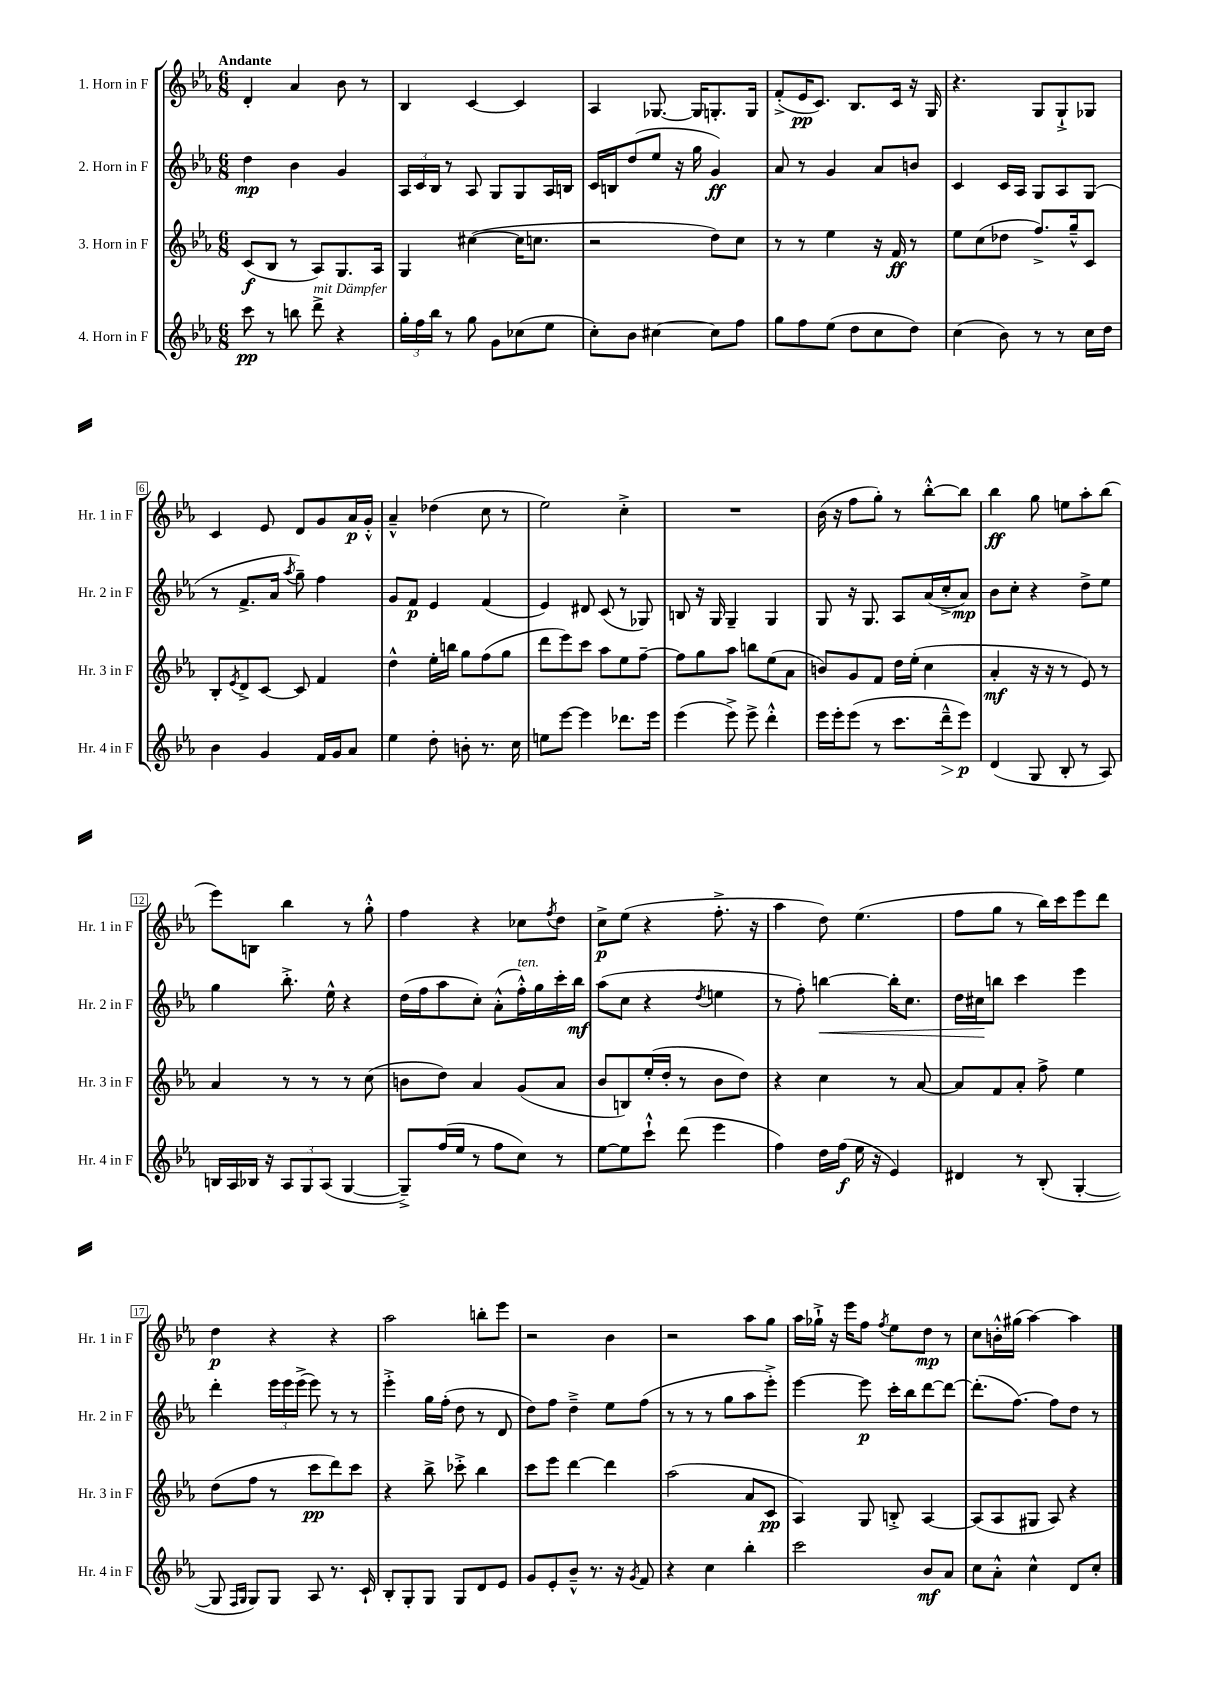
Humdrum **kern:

**kern	**kern	**kern	**kern
*staff4	*staff3	*staff2	*staff1
*clefG2	*clefG2	*clefG2	*clefG2
*k[b-e-a-]	*k[b-e-a-]	*k[b-e-a-]	*k[b-e-a-]
*M6/8	*M6/8	*M6/8	*M6/8
8ccc\	(8c/L	4dd\	4d'/
8r	8B-/J	.	.
8bb\	8r	4b-\	4a-/
8ddd^\	8A-/L)	.	.
4r	8.G/	4g/	8b-\
.	.	.	8r
.	16A-/Jk	.	.
=	=	=	=
24gg'\LL	4G/	24A-/LL	4B-/
24ff\	.	24c/	.
24bb-\JJ	.	24B-/JJ	.
8r	.	8r	.
8gg\	([4cc#\	8A-/	[4c/
8g\L	.	8G/L	.
(8cc-\	16cc#\]LK	8G/	4c/]
.	8.cc\J	.	.
8ee-\J	.	16A-/L	.
.	.	16B/JJ	.
=	=	=	=
8cc'\L)	2r	16c/LL	4A-/
.	.	16B/J	.
8b-\J	.	(8dd/	.
[4cc#\	.	8ee-/J	[8.G-/
.	.	16r	.
.	.	16gg\	16G-/]LK
8cc#\]L	8dd\L)	4g/)	8.G'/
8ff\J	8cc\J	.	.
.	.	.	16G/Jk
=	=	=	=
8gg\L	8r	8a-/	(8f'^/L
8ff\	8r	8r	16e-/K
.	.	.	8.c/J)
(8ee-\J	4ee-\	4g/	.
8dd\L	.	.	8.B-/L
8cc\	16r	8a-/L	.
.	16f/	.	16c/Jk
8dd\J)	8r	8b/J	16r
.	.	.	16G/
=	=	=	=
(4cc\	8ee-\L	4c/	4.r
.	(8cc\	.	.
8b-\)	8dd-\J	16c/LL	.
.	.	16A-/JJ	.
8r	8.ff^/L)	8G/L	8G/L
8r	.	8A-/	8G`^/
.	16gg~^^/k	.	.
16cc\LL	8c/J	(8G/J	8G-/J
16dd\JJ	.	.	.
=	=	=	=
4b-\	8B-'/L	8r	4c/
.	8qe-/	.	.
.	8d^/	8.f^/L	.
4g/	[8c/J	.	8e-/
.	.	16a-/Jk	.
.	.	8qaa-/	.
.	8c/]	8gg~\)	8d/L
16f/LL	4f/	4ff\	8g/
16g/J	.	.	.
8a-/J	.	.	16a-/L
.	.	.	16g'^^/JJ
=	=	=	=
4ee-\	4dd^^\	8g/L	4a-~^^/
.	.	8f/J	.
8dd'\	16ee-'\LL	4e-/	(4dd-\
.	16bb\JJ	.	.
8b'\	8gg\L	.	.
8.r	(8ff\	(4f/	8cc\
.	8gg\J	.	8r
16cc\	.	.	.
=	=	=	=
8ee\L	8ddd\L	4e-/)	2ee-\)
[8eee-\J	8eee-\)	.	.
4eee-\]	8ccc\J	8d#/	.
.	8aa-\L	(8c/	.
8.ddd-\L	8ee-\	8r	4cc'^\
.	[8ff~\J	8G-/)	.
16eee-\Jk	.	.	.
=	=	=	=
(4eee-\	8ff\]L	8B/	2.r
.	8gg\	16r	.
.	.	16G/	.
8eee-^\)	8aa-\J	4G~/	.
8eee-^\	8bb\L	.	.
4ddd'^^\	(8ee-\	4G/	.
.	8a-\J	.	.
=	=	=	=
16eee-\LL	8b/L)	8G/	(16b-\
16eee-'\J	.	.	16r
(8eee-\J	8g/	16r	8ff\L
.	.	8.G/	.
8r	8f/J	.	8gg'\J)
8.ccc\L	16dd\LL	8A-/L	8r
.	(16ee-'\JJ	.	.
.	4cc\	(16a-/L	[8bb-'^^\L
16ddd~^^\k	.	16cc'^/J	.
8eee-\J)	.	8a-/J)	8bb-\]J
=	=	=	=
(4d/	4a-'/	8b-\L	4bb-\
.	.	8cc'\J	.
8G/	16r	4r	8gg\
.	16r	.	.
8B-'/	8r	.	8ee\L
8r	8e-/)	8dd^\L	8aa-'\
8A-/)	8r	8ee-\J	(8bb-\J
=	=	=	=
16B/LL	4a-/	4gg\	8eee-\L)
16A-/	.	.	.
16B-/JJ	.	.	8B\J
16r	.	.	.
12A-/L	8r	8.bb-'^\	4bb-\
12G/	.	.	.
.	8r	.	.
(12A-/J	.	.	.
.	.	16ee-^^\	.
[4G/	8r	4r	8r
.	(8cc\	.	8gg'^^\
=	=	=	=
8G~^/]L)	8b\L	(16dd\LL	4ff\
.	.	16ff\J	.
(16ff/L	8dd\J)	8aa-\	.
16ee-/JJ	.	.	.
8r	4a-/	8cc'\J)	4r
8ff\L	.	(8a-'^^\L	.
8cc\J)	(8g/L	16ff'^^\L)	8cc-\L
.	.	16gg\	.
.	.	.	8qff/
8r	8a-/J	16ccc'\	8dd\J
.	.	16bb-\JJ	.
=	=	=	=
[8ee-\L	8b-/L	(8aa-\L	8cc^\L
8ee-\]	8B/)	8cc\J	(8ee-\J
8ccc`^^\J	(16ee-'/L	4r	4r
.	16dd'/JJ	.	.
(8ddd\	8r	.	.
.	.	8qdd/	.
4eee-\	8b-\L	4ee\	8.ff'^\
.	8dd\J)	.	.
.	.	.	16r
=	=	=	=
4ff\)	4r	8r	4aa-\
.	.	8ff'\)	.
16dd\LL	4cc\	[4bb\	8dd\)
(16ff\JJ	.	.	.
16ee-\	.	.	(4.ee-\
16r	.	.	.
4e-/)	8r	16bb'\]LK	.
.	.	8.cc\J	.
.	[8a-/	.	.
=	=	=	=
4d#/	8a-/]L	16dd\LL	8ff\L
.	.	16cc#\J	.
.	8f/	8bb\J	8gg\J
8r	8a-'/J	4ccc\	8r
(8B-'/	8ff^\	.	16bb-\LL)
.	.	.	16ccc\J
[4G'/	4ee-\	4eee-\	8eee-\
.	.	.	8ddd\J
=	=	=	=
8G/]	(8dd\L	4ddd'\	4dd\
16qqF/LL	.	.	.
16qqG/JJ	.	.	.
8G/L)	8ff\J	.	.
8G/J	8r	24eee-\LL	4r
.	.	24eee-\	.
.	.	(24eee-^\JJ	.
8A-/	8ccc\L	8eee-\)	.
8.r	8ddd\)	8r	4r
.	8ccc\J	8r	.
16c`/	.	.	.
=	=	=	=
8B-'/L	4r	4eee-'^\	2aa-\
8G'/	.	.	.
8G/J	8bb-^\	16gg\LL	.
.	.	(16ff'\JJ	.
8G/L	8ccc-'^\	8dd\	.
8d/	4bb-\	8r	8bb'\L
8e-/J	.	8d/	8eee-\J
=	=	=	=
8g/L	8ccc\L	8dd\L)	2r
8e-'/	8eee-\J	8ff\J	.
8b-~^^/J	[4ddd\	4dd~^\	.
8.r	.	.	.
.	4ddd\]	8ee-\L	4b-\
16r	.	.	.
8qg/	.	.	.
8f/	.	(8ff\J	.
=	=	=	=
4r	(2aa-\	8r	2r
.	.	8r	.
4cc\	.	8r	.
.	.	8gg\L	.
4bb-'\	8a-/L	8aa-\	8aa-\L
.	8c/J	8eee-'^\J)	8gg\J
=	=	=	=
2ccc\	4A-/)	[4eee-\	16aa-\LL
.	.	.	16gg-`^\JJ
.	.	.	16r
.	.	.	16eee-\LK
.	8G/	8eee-\]	8ff\J
.	.	.	8qff/
.	8B'^/	16ccc'\LL	8ee-\L
.	.	16bb-\J	.
8b-/L	[4A-/	[8ddd\	8dd\J
8a-/J	.	8ddd\_J	8r
=	=	=	=
8cc\L	(8A-/]L	(8.ddd'\]L	8cc\L
8a-'^^\J	8A-/	.	16b'^^\L
.	.	[8.ff\J)	(16gg#\JJ
4cc^^\	8G#/J	.	[4aa-\)
.	8A-/)	8ff\]L	.
8d/L	4r	8dd\J	4aa-\]
8cc'/J	.	8r	.
==	==	==	==
*-	*-	*-	*-
